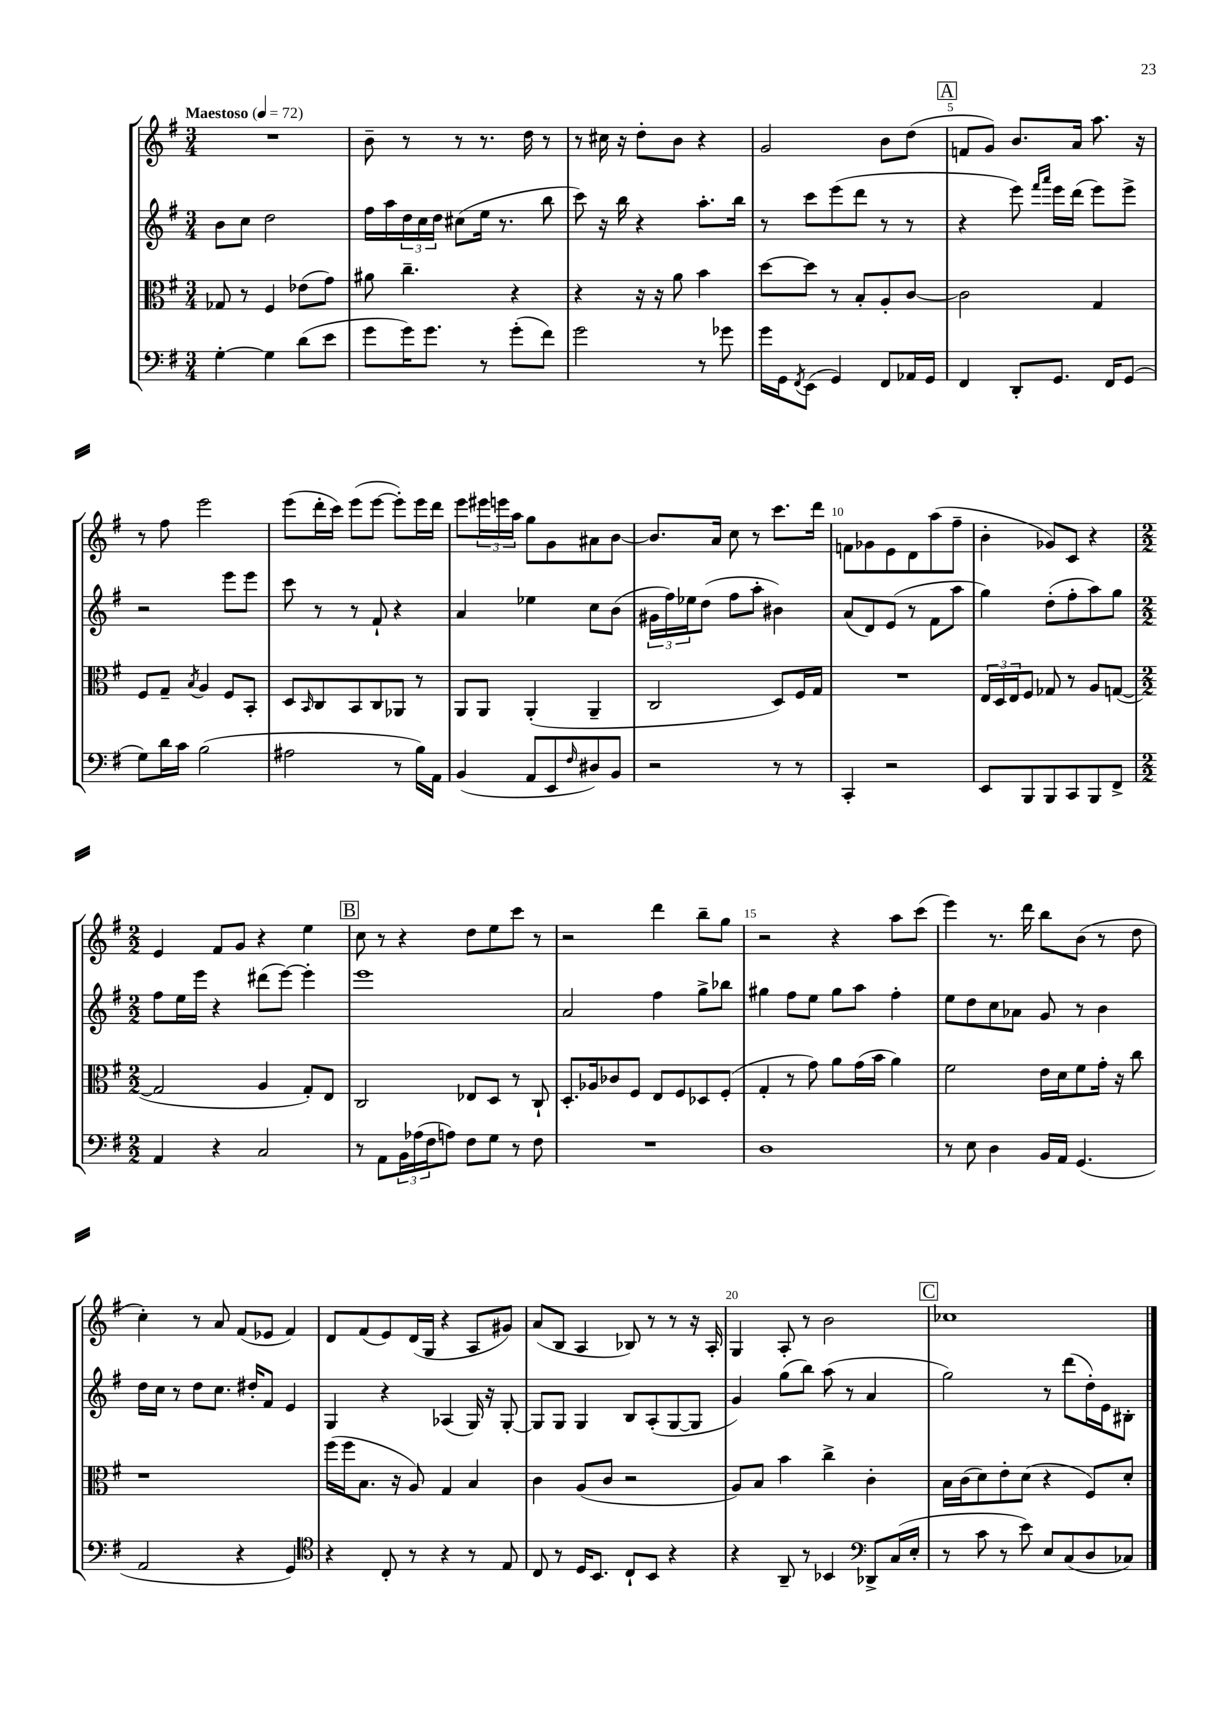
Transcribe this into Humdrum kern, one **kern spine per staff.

**kern	**kern	**kern	**kern
*staff4	*staff3	*staff2	*staff1
*clefF4	*clefC3	*clefG2	*clefG2
*k[f#]	*k[f#]	*k[f#]	*k[f#]
*M3/4	*M3/4	*M3/4	*M3/4
*MM72	*MM72	*MM72	*MM72
[4G'	8G-	8b	2.r
.	8r	8cc	.
4G]	4F#	2dd	.
(8d	(8e-	.	.
8e	8g)	.	.
=	=	=	=
8g	8a#	16ff#	8b~
.	.	16aa	.
16g)	4.cc~	24dd	8r
.	.	24cc	.
8.g	.	.	.
.	.	24dd	.
.	.	(8cc#	8r
8r	.	16ee	8.r
.	.	8.r	.
(8g'	4r	.	.
.	.	.	16dd
8f#)	.	8bb	8r
=	=	=	=
2g	4r	8ccc)	8r
.	.	16r	16cc#
.	.	16bb	16r
.	16r	4r	8dd'
.	16r	.	.
.	8a	.	8b
8r	4b	8.aa'	4r
8g-	.	.	.
.	.	16bb	.
=	=	=	=
16g	[8dd	8r	2g
16GG	.	.	.
8qFF#	.	.	.
(8EE	8dd]	8ccc	.
4GG)	8r	(8eee	.
.	8B'	8ddd	.
8FF#	8A'	8r	8b
16AA-	[8c	8r	(8dd
16GG	.	.	.
=	=	=	=
4FF#	2c]	4r	8f
.	.	.	8g)
8DD'	.	8eee)	8.b
.	.	16qqfff#	.
.	.	16qqaaa	.
8.GG	.	16eee	.
.	.	(16ddd	16a
.	4G	8eee)	8.aa
16FF#	.	.	.
(8GG	.	8eee^	.
.	.	.	16r
=	=	=	=
8G)	8F#	2r	8r
16d	8G~	.	8ff#
16c	.	.	.
.	8qB	.	.
(2B	4A	.	2eee
.	8F#	8eee	.
.	8BB'	8eee	.
=	=	=	=
2A#	8D	8ccc	(8eee
.	16qqBB	.	.
.	8C	8r	16ddd'
.	.	.	16ccc)
.	8BB	8r	(8eee
.	8C	8f#`	[8eee
8r	8AA-	4r	8eee'])
16B)	8r	.	16eee
16AA	.	.	16ddd
=	=	=	=
(4BB	8AA	4a	8eee
.	8AA	.	24eee#
.	.	.	24eee
.	.	.	24aa
8AA	(4AA'	4ee-	8gg
8EE	.	.	8g
16qqF#	.	.	.
8D#)	4AA~	8cc	8a#
8BB	.	(8b	[8b
=	=	=	=
2r	2C	24g#	8.b]
.	.	24ff#)	.
.	.	24ee-	.
.	.	(8dd	.
.	.	.	16a
.	.	8ff#	8cc
.	.	8aa'	8r
8r	8D)	4b#)	8.ccc
8r	16F#	.	.
.	16G	.	16ddd
=	=	=	=
4CC'	2.r	(8a	8f
.	.	8d)	8g-
2r	.	(8e	8e
.	.	8r	8d
.	.	8f#	(8aa
.	.	8aa	8ff#~
=	=	=	=
8EE	24E	4gg)	4b'
.	24D	.	.
.	24E	.	.
8BBB	8F#	.	.
8BBB	8G-	(8dd'	8g-)
8CC	8r	8ff#'	8c
8BBB	8A	8aa)	4r
8FF#^	([8G	8gg	.
=	=	=	=
*M2/2	*M2/2	*M2/2	*M2/2
4AA	2G]	8ff#	4e
.	.	16ee	.
.	.	16eee	.
4r	.	4r	8f#
.	.	.	8g
2C	4A	(8ddd#	4r
.	.	[8eee)	.
.	8G')	4eee']	4ee
.	8E	.	.
=	=	=	=
8r	2C	1eee	8cc
8AA	.	.	8r
24BB	.	.	4r
(24A-	.	.	.
24F#	.	.	.
8A)	.	.	.
8F#	8E-	.	8dd
8G	8D	.	8ee
8r	8r	.	8ccc
8F#	8C`	.	8r
=	=	=	=
1r	8.D'	2a	2r
.	16A-	.	.
.	8c-	.	.
.	8F#	.	.
.	8E	4ff#	4ddd
.	8F#	.	.
.	8D-	8gg^	8bb~
.	(8F#'	8bb-	8gg
=	=	=	=
1D	4G'	4gg#	2r
.	8r	8ff#	.
.	8g)	8ee	.
.	8a	8gg#	4r
.	(16g	8aa	.
.	16b	.	.
.	4a)	4ff#'	8aa
.	.	.	(8ccc
=	=	=	=
8r	2f#	8ee	4eee)
8E	.	8dd	.
4D	.	8cc	8.r
.	.	8a-	.
.	.	.	16ddd
16BB	16e	8g	8bb
16AA	16d	.	.
(4.GG	8f#	8r	(8b
.	16g'	4b	8r
.	16r	.	.
.	8cc	.	8dd
=	=	=	=
2AA	1r	16dd	4cc')
.	.	16cc	.
.	.	8r	.
.	.	8dd	8r
.	.	8.cc	8a
4r	.	.	(8f#
.	.	16dd#'	.
.	.	8f#	8e-
4GG)	.	4e	4f#)
=	=	=	=
*clefC4	*	*	*
4r	(16ff#	4G	8d
.	16ff#	.	.
.	8.B	.	(8f#
8C'	.	4r	8e)
.	16r	.	.
8r	8A)	.	(16d
.	.	.	16G
4r	4G	(4A-	4r
8r	4B	16G)	8A
.	.	16r	.
8E	.	[8G'	8g#)
=	=	=	=
8C	4c	8G]	(8a
8r	.	8G	8B
16D	(8A	4G	4A
8.BB	.	.	.
.	8c	.	.
8C`	2r	8B	8B-)
8BB	.	(8A'	8r
4r	.	[8G	8r
.	.	8G]	16r
.	.	.	16A'
=	=	=	=
4r	8A)	4g)	4G
.	8B	.	.
8AA~	4b	(8gg	8A'
8r	.	8bb)	8r
4BB-	4cc^	(8aa	2b
.	.	8r	.
*clefF4	*	*	*
8DD-^	4c'	4a	.
(16C	.	.	.
16E'	.	.	.
=	=	=	=
8r	16B	2gg)	1cc-
.	(16c	.	.
8c	8d)	.	.
8r	8e'	.	.
8e)	(8d	.	.
8E	4r	8r	.
(8C	.	(8ddd	.
8D	8F#)	16dd')	.
.	.	16e	.
8C-)	8d'	8B#'	.
==	==	==	==
*-	*-	*-	*-
